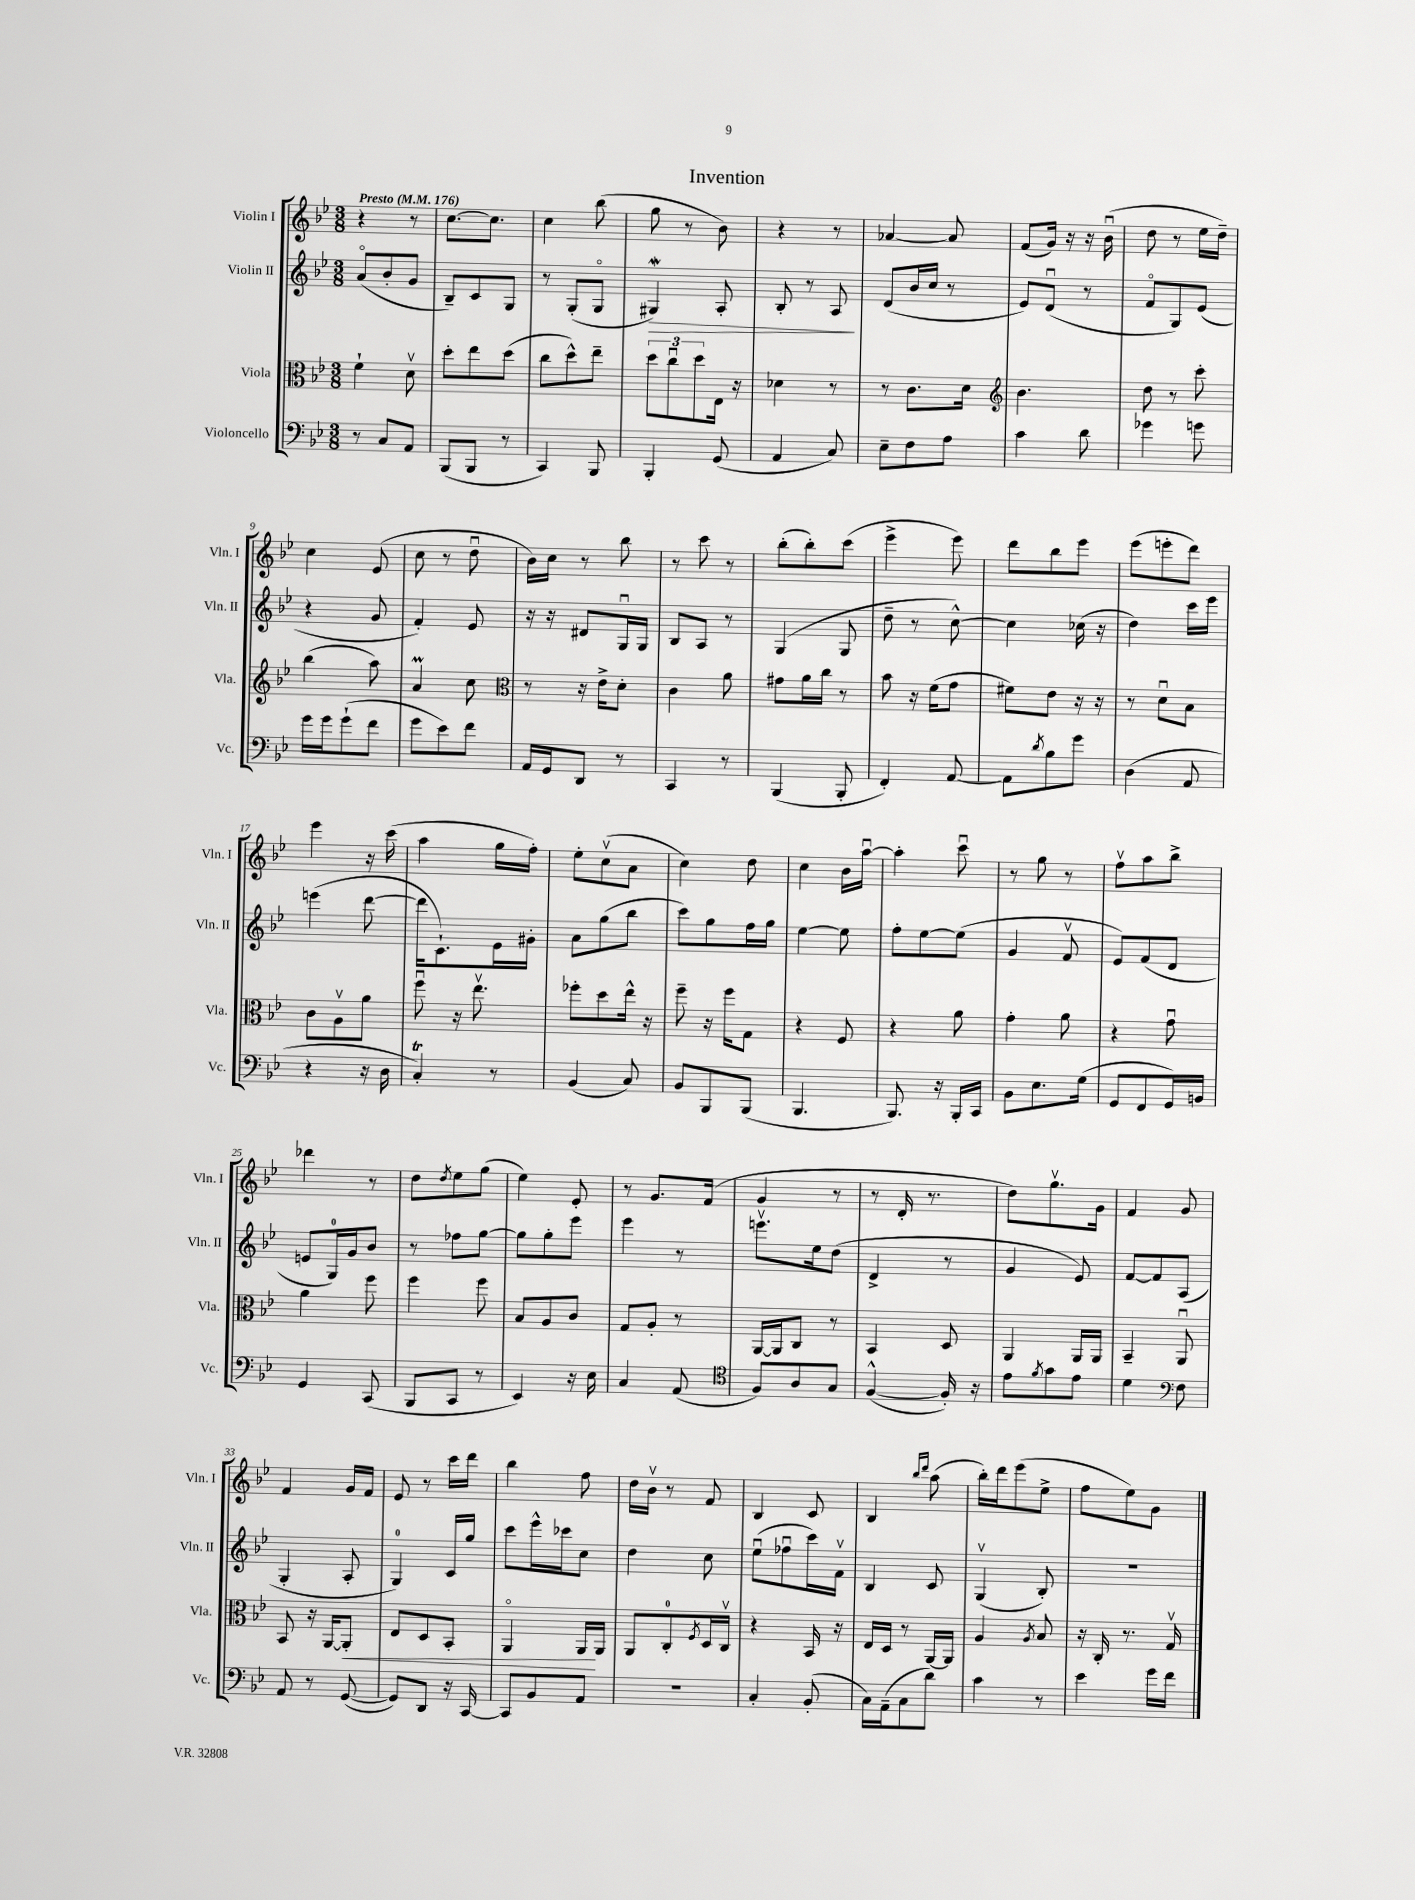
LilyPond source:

\header { title = "Invention" }
<<
\new StaffGroup <<
\new Staff = "s0" \with { instrumentName = "Violin I" shortInstrumentName = "Vln. I" } {
    \clef treble \key bes \major \numericTimeSignature \time 3/8 \tempo "Presto" 4 = 176
    r4 r8 |
    c''8.~ c''8. |
    c''4 bes''8( |
    g''8 r8 bes'8) |
    r4 r8 |
    aes'4~ aes'8 |
    f'8( g'16) r16 r16 bes'16\downbow( |
    d''8 r8 ees''16 d''16--) |
    c''4 ees'8( |
    c''8 r8 d''8\downbow |
    bes'16) c''16 r8 bes''8 |
    r8 c'''8 r8 |
    bes''8-.( bes''8-.) c'''8( |
    ees'''4-> ees'''8) |
    d'''8 bes''8 ees'''8 |
    ees'''8( e'''8-. d'''8) |
    ees'''4 r16 c'''16( |
    a''4 g''16 f''16-.) |
    ees''8-. c''8\upbow( a'8 |
    c''4) d''8 |
    c''4 bes'16 a''16~\downbow |
    a''4-. c'''8\downbow |
    r8 g''8 r8 |
    f''8\upbow a''8 bes''8-> |
    des'''4 r8 |
    d''8 \acciaccatura { d''8 } ees''8 g''8( |
    ees''4) ees'8-. |
    r8 g'8. f'16( |
    g'4 r8 |
    r8 d'16-. r8. |
    d''8) g''8.\upbow g'16 |
    f'4 g'8 |
    f'4 g'16 f'16 |
    ees'8 r8 c'''16 d'''16 |
    bes''4 f''8 |
    d''16 bes'16\upbow r8 f'8 |
    bes4 c'8 |
    bes4 \grace { bes''16 d'''16 } a''8( |
    bes''16-.) d'''16 ees'''8( ees''8-> |
    f''8 ees''8) g'8 \bar "|." |
}
\new Staff = "s1" \with { instrumentName = "Violin II" shortInstrumentName = "Vln. II" } {
    \clef treble \key bes \major \numericTimeSignature \time 3/8
    a'8\flageolet( bes'8-. g'8 |
    bes8--) c'8 g8 |
    r8 g8-.( g8\flageolet |
    gis4\mordent\>) a8-. |
    bes8-. r8 a8\! |
    d'8( bes'16 c''16 r8 |
    ees'8) d'8\downbow( r8 |
    f'8\flageolet g8) ees'8( |
    r4 g'8 |
    f'4-.) ees'8 |
    r16 r16 dis'8 g16\downbow g16 |
    bes8 a8 r8 |
    g4( g8 |
    d''8-- r8 c''8~-^) |
    c''4 ces''16( r16 |
    d''4) c'''16 ees'''16 |
    e'''4( d'''8~ |
    d'''16 c'8.-!) ees'16 gis'16-. |
    a'8 g''8( bes''8 |
    c'''8) g''8 f''16 g''16 |
    ees''4~ ees''8 |
    f''8-. ees''8~ ees''8( |
    g'4 f'8\upbow |
    ees'8) f'8( d'8 |
    e'8 g16-0) g'16 bes'8 |
    r8 fes''8 g''8~ |
    g''8 g''8-. ees'''8 |
    ees'''4 r8 |
    e'''8.\upbow ees''16 d''8( |
    d'4-> r8 |
    g'4 ees'8) |
    f'8~ f'8 a8( |
    g4-. a8-. |
    g4-0) c'16 g''16 |
    c'''8 ees'''16-^ ces'''16 c''8 |
    d''4 c''8 |
    ees''8\downbow( fes''8\downbow c'''16) f'16\upbow |
    bes4 c'8 |
    g4\upbow( bes8-.) |
    R4. \bar "|." |
}
\new Staff = "s2" \with { instrumentName = "Viola" shortInstrumentName = "Vla." } {
    \clef alto \key bes \major \numericTimeSignature \time 3/8
    f'4-! d'8\upbow |
    d''8-. ees''8 d''8( |
    c''8 d''8-^) ees''8-- |
    \tuplet 3/2 { d''8 c''8\downbow d''8 } ees16 r16 |
    des'4 r8 |
    r8 c'8. d'16 |
    \clef treble bes'4. |
    d''8 r8 c'''8-. |
    bes''4( a''8) |
    a'4\prall c''8 |
    \clef alto r8 r16 ees'16-> d'8-. |
    c'4 a'8 |
    gis'8 a'16 c''16 r8 |
    bes'8 r16 f'16( g'8 |
    fis'8) ees'8 r16 r16 |
    r8 d'8\downbow bes8 |
    c'8 a8\upbow a'8 |
    f''8\downbow r16 ees''8.\upbow |
    fes''8-. d''8 ees''16-^ r16 |
    f''8-- r16 f''16 g8 |
    r4 f8 |
    r4 a'8 |
    g'4-. a'8 |
    r4 g'8\downbow |
    a'4 f''8 |
    f''4 f''8 |
    bes8 a8 c'8 |
    g8 a8-. r8 |
    a,16~ a,16 c8 r8 |
    bes,4 d8 |
    a,4 a,16 a,16 |
    bes,4-- a,8\downbow |
    bes,8 r16 a,16~ a,8-.\< |
    ees8 d8 bes,8-. |
    a,4\flageolet a,16\! a,16 |
    a,8 c8-0-. \acciaccatura { f8 } d16 c16\upbow |
    r4 bes,16 r16 |
    ees16 d16 r8 a,16~ a,16 |
    a4 \acciaccatura { a8 } bes8 |
    r16 c16-. r8. g16\upbow \bar "|." |
}
\new Staff = "s3" \with { instrumentName = "Violoncello" shortInstrumentName = "Vc." } {
    \clef bass \key bes \major \numericTimeSignature \time 3/8
    r8 c8 a,8 |
    bes,,8( bes,,8 r8 |
    c,4) bes,,8 |
    bes,,4-. g,8( |
    a,4 c8) |
    ees8-- f8 a8 |
    c'4 d'8 |
    ges'4 g'8 |
    g'16 g'16 g'8-!( f'8 |
    g'8 ees'8) f'8 |
    a,16 g,16 d,8 r8 |
    c,4 r8 |
    bes,,4( bes,,8-. |
    f,4-.) a,8~ |
    a,8 \acciaccatura { d'8 } bes8 g'8 |
    d4( a,8 |
    r4 r16 d16 |
    c4-.\trill) r8 |
    bes,4( c8) |
    bes,8 bes,,8 bes,,8( |
    bes,,4. |
    bes,,8.) r16 bes,,16-. c,16 |
    bes,8 ees8. g16( |
    g,8 f,8 g,16) b,16 |
    g,4 c,8( |
    bes,,8 c,8 r8 |
    ees,4) r16 ees16 |
    c4 a,8( |
    \clef tenor f8) a8 g8 |
    f4~-^( f16-.) r16 |
    ees'8 \acciaccatura { f'8 } g'8 ees'8 |
    d'4 \clef bass f8 |
    a,8 r8 g,8~( |
    g,8) d,8 r16 c,16~ |
    c,8 bes,8 a,8 |
    R4. |
    c4-. bes,8-.( |
    c16) a,16--( c8 d'8) |
    c'4 r8 |
    ees'4 g'16 f'16 \bar "|." |
}
>>
>>
